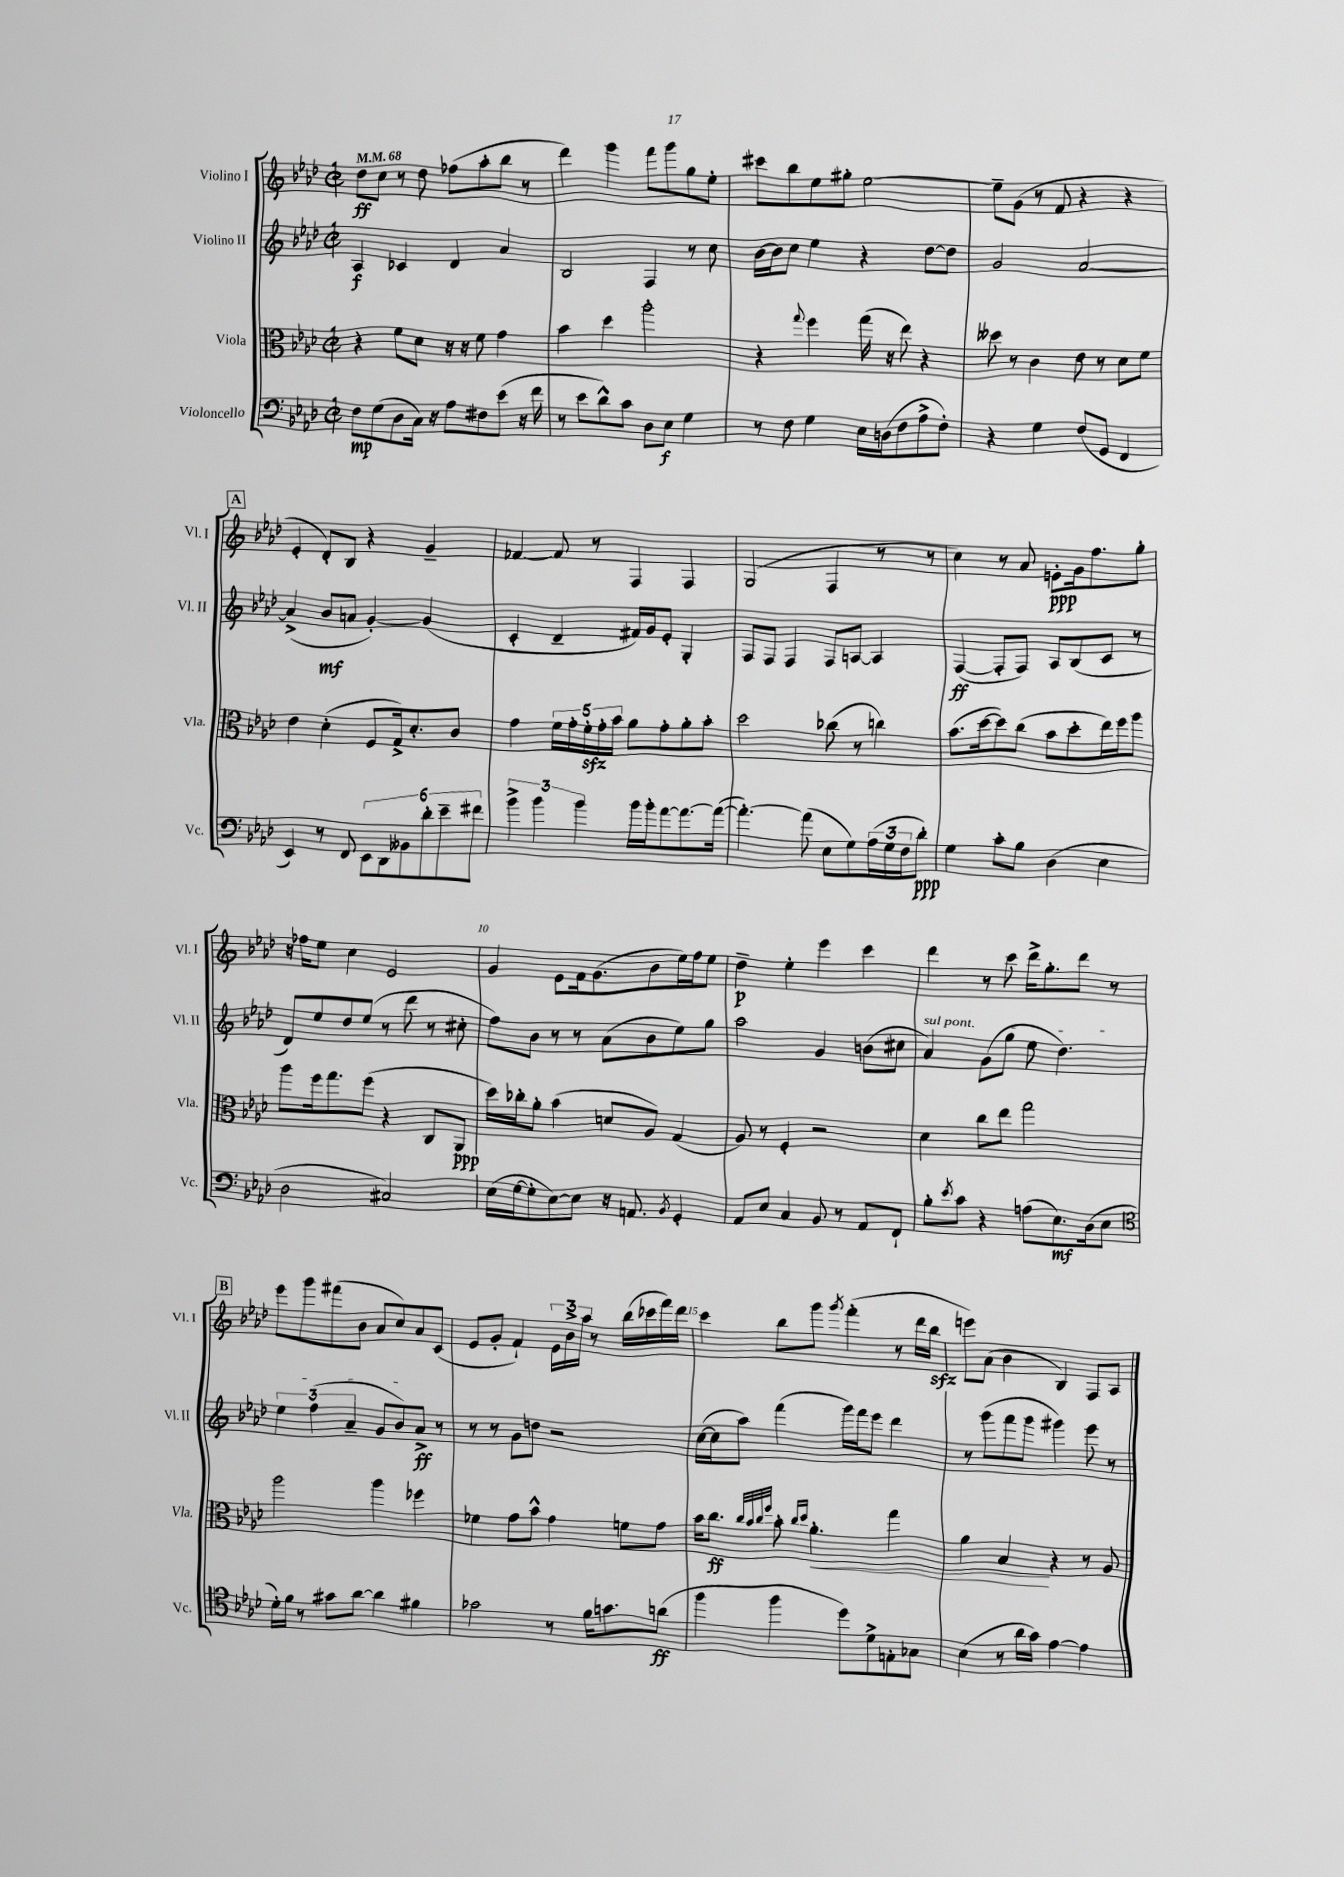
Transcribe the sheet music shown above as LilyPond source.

<<
\new StaffGroup <<
\new Staff = "s0" \with { instrumentName = "Violino I" shortInstrumentName = "Vl. I" } {
    \clef treble \key aes \major \defaultTimeSignature \time 2/2 \tempo 4 = 68
    des''8\ff c''8 r8 des''8 fes''8( aes''8-. bes''8 r8 |
    des'''4) g'''4 f'''8 g'''8 g''8 ees''8-. |
    cis'''8 bes''8 ees''8 gis''8-. ees''2~ |
    ees''8-- g'8( r8 f'8 r4 r4 |
    \mark \markup { \box "A" } ees'4-. des'8-.) bes8 r4 g'4-- |
    fes'4~ fes'8 r8 f4 f4 |
    g2( f4 r8 r8 |
    c''4) r8 aes'8 e'8-.\ppp g'16 f''8. g''8-. |
    r16 fes''16 ees''8 c''4 ees'2 |
    g'4 ees'8 f'16 g'8.( bes'8 ees''16) f''16 ees''8 |
    des''4--\p ees''4-. ees'''4 c'''4 |
    des'''4 r8 c'''8 des'''16-> g''8.-. des'''8 r8 |
    \mark \markup { \box "B" } ees'''8 g'''8 fis'''8( bes'8 aes'8 c''8) aes'8 c'8( |
    ees'8 g'8-. f'4-!) \tuplet 3/2 { ees'16 bes'16-> aes''16 } r8 bes''16( ces'''16 f'''16) des'''16 |
    c'''4 bes''8 g'''8 \acciaccatura { g'''8 } f'''4-.( r8 des'''16 bes''16\sfz |
    e'''8) aes'8( bes'4 bes4) f8 aes8 \bar "|." |
}
\new Staff = "s1" \with { instrumentName = "Violino II" shortInstrumentName = "Vl. II" } {
    \clef treble \key aes \major \defaultTimeSignature \time 2/2
    aes4\f ces'4 des'4 aes'4 |
    bes2 f4 r8 c''8 |
    bes'16~ bes'16 c''8 ees''4 r4 des''8~ des''8 |
    g'2 aes'2~ |
    \mark \markup { \box "A" } aes'4->( bes'8\mf a'8 g'4~-.) g'4( |
    c'4-. des'4-- fis'16) g'16 ees'8-. g4-. |
    f8 f8 f4 f8 a8~ a4 |
    f4~\ff( f8-. f8) aes8 bes8( c'8 r8 |
    des'8) ees''8 des''8 ees''8( r8 des'''8 r8 cis''8-. |
    f''8) bes'8 r8 r8 aes'8( bes'8 ees''8) g''8 |
    aes''2 g'4 b'8( cis''8 |
    \once \override TextSpanner.bound-details.left.text = \markup { \italic "sul pont." } aes'4\startTextSpan) g'8( g''8 ees''8 des''4.) |
    \mark \markup { \box "B" } \tuplet 3/2 { ees''4 f''4( aes'4-- } g'8 bes'8) aes'8->\ff\stopTextSpan r8 |
    r8 r8 g'8 d''8 r2 |
    c''16~( c''16 aes''8) f'''4( g'''16) f'''16 ees'''8 des'''4 |
    r8 g'''8( f'''8 g'''8 gis'''4) ees'''8 r8 \bar "|." |
}
\new Staff = "s2" \with { instrumentName = "Viola" shortInstrumentName = "Vla." } {
    \clef alto \key aes \major \defaultTimeSignature \time 2/2
    r4 f'8 des'8 r16 r16 f'8 g'4 |
    bes'4 des''4 aes''2-. |
    r4 \appoggiatura { g''8 } f''4 g''16( r16 ees''8) r4 |
    deses''8 r8 c'4 ees'8 r8 des'8 f'8 |
    \mark \markup { \box "A" } ees'4 des'4-.( f8 g16->) des'8.-. c'8 |
    g'4 \tuplet 5/4 { f'16 g'16-. f'16-.\sfz g'16-. bes'16 } aes'8 g'8-. aes'8-. bes'8-. |
    des''2 ces''8( r8 c''4) |
    bes'8.( des''16~ des''8) c''8( bes'8 des''8-. ees''16) f''16 aes''8 |
    aes''8 f''16 g''8. f''8( r4 c8 aes,8\ppp |
    des''16) ces''16-. aes'8-. bes'4( d'8 aes8) g4( |
    aes8) r8 f4-. r2 |
    des'4 c''8 ees''8 g''2 |
    \mark \markup { \box "B" } aes''2 aes''4 fes''4 |
    fes'4 g'8 bes'8-^ g'4 f'8 g'8 |
    bes'16 c''8.\ff \grace { c''32 bes'32 c''32 f''32 } bes'8-. \grace { c''16 des''16 } aes'4.-.\< g''4 |
    aes'4 bes4\! r4 r8 aes8 \bar "|." |
}
\new Staff = "s3" \with { instrumentName = "Violoncello" shortInstrumentName = "Vc." } {
    \clef bass \key aes \major \defaultTimeSignature \time 2/2
    f8\mp g8( des8 c16) r16 aes8 fis8 ees'8( r16 f'16 |
    r8 ees'8 des'8-^) c'8 des8 ees8\f g4 |
    r8 f8 g4 ees16 d16( f8 aes8-> f8-.) |
    r4 g4 f8( g,8 f,4 |
    \mark \markup { \box "A" } ees,4) r8 f,8 \tuplet 6/4 { ees,8 des,8 beses,8 des'8-. ees'8-- fis'8 } |
    \tuplet 3/2 { bes'4-> bes'4 bes'4 } bes'16 bes'16-. aes'8~ aes'8.~ aes'16~( |
    aes'4.~-.) aes'8( ees8 g8) \tuplet 3/2 { aes16( g16 f16 } des'8-.\ppp) |
    g4 c'8-. bes8 des4( ees4 |
    des2 cis2) |
    ees16( g16~ g8-. ees8~) ees8 r16 a,8. \acciaccatura { bes,8 } g,4-. |
    aes,8 ees8 c4 bes,8 r8 aes,8 f,8-! |
    bes8-. \acciaccatura { ees'8 } c'8 r4 a8( ees8.\mf) des16( ees8 |
    \mark \markup { \box "B" } \clef tenor des'16-.) f'16 r8 gis'8 aes'8~ aes'4 fis'4 |
    ges'2 r8 f'16 g'8. a'8\ff( |
    f''4 f''4 des''8) des'8-> e8-. ges8 |
    bes4( r8 aes'16 g'16) ees'4~ ees'4 \bar "|." |
}
>>
>>
\layout { \context { \Score \override BarNumber.break-visibility = ##(#f #t #t) barNumberVisibility = #(every-nth-bar-number-visible 5) } }
